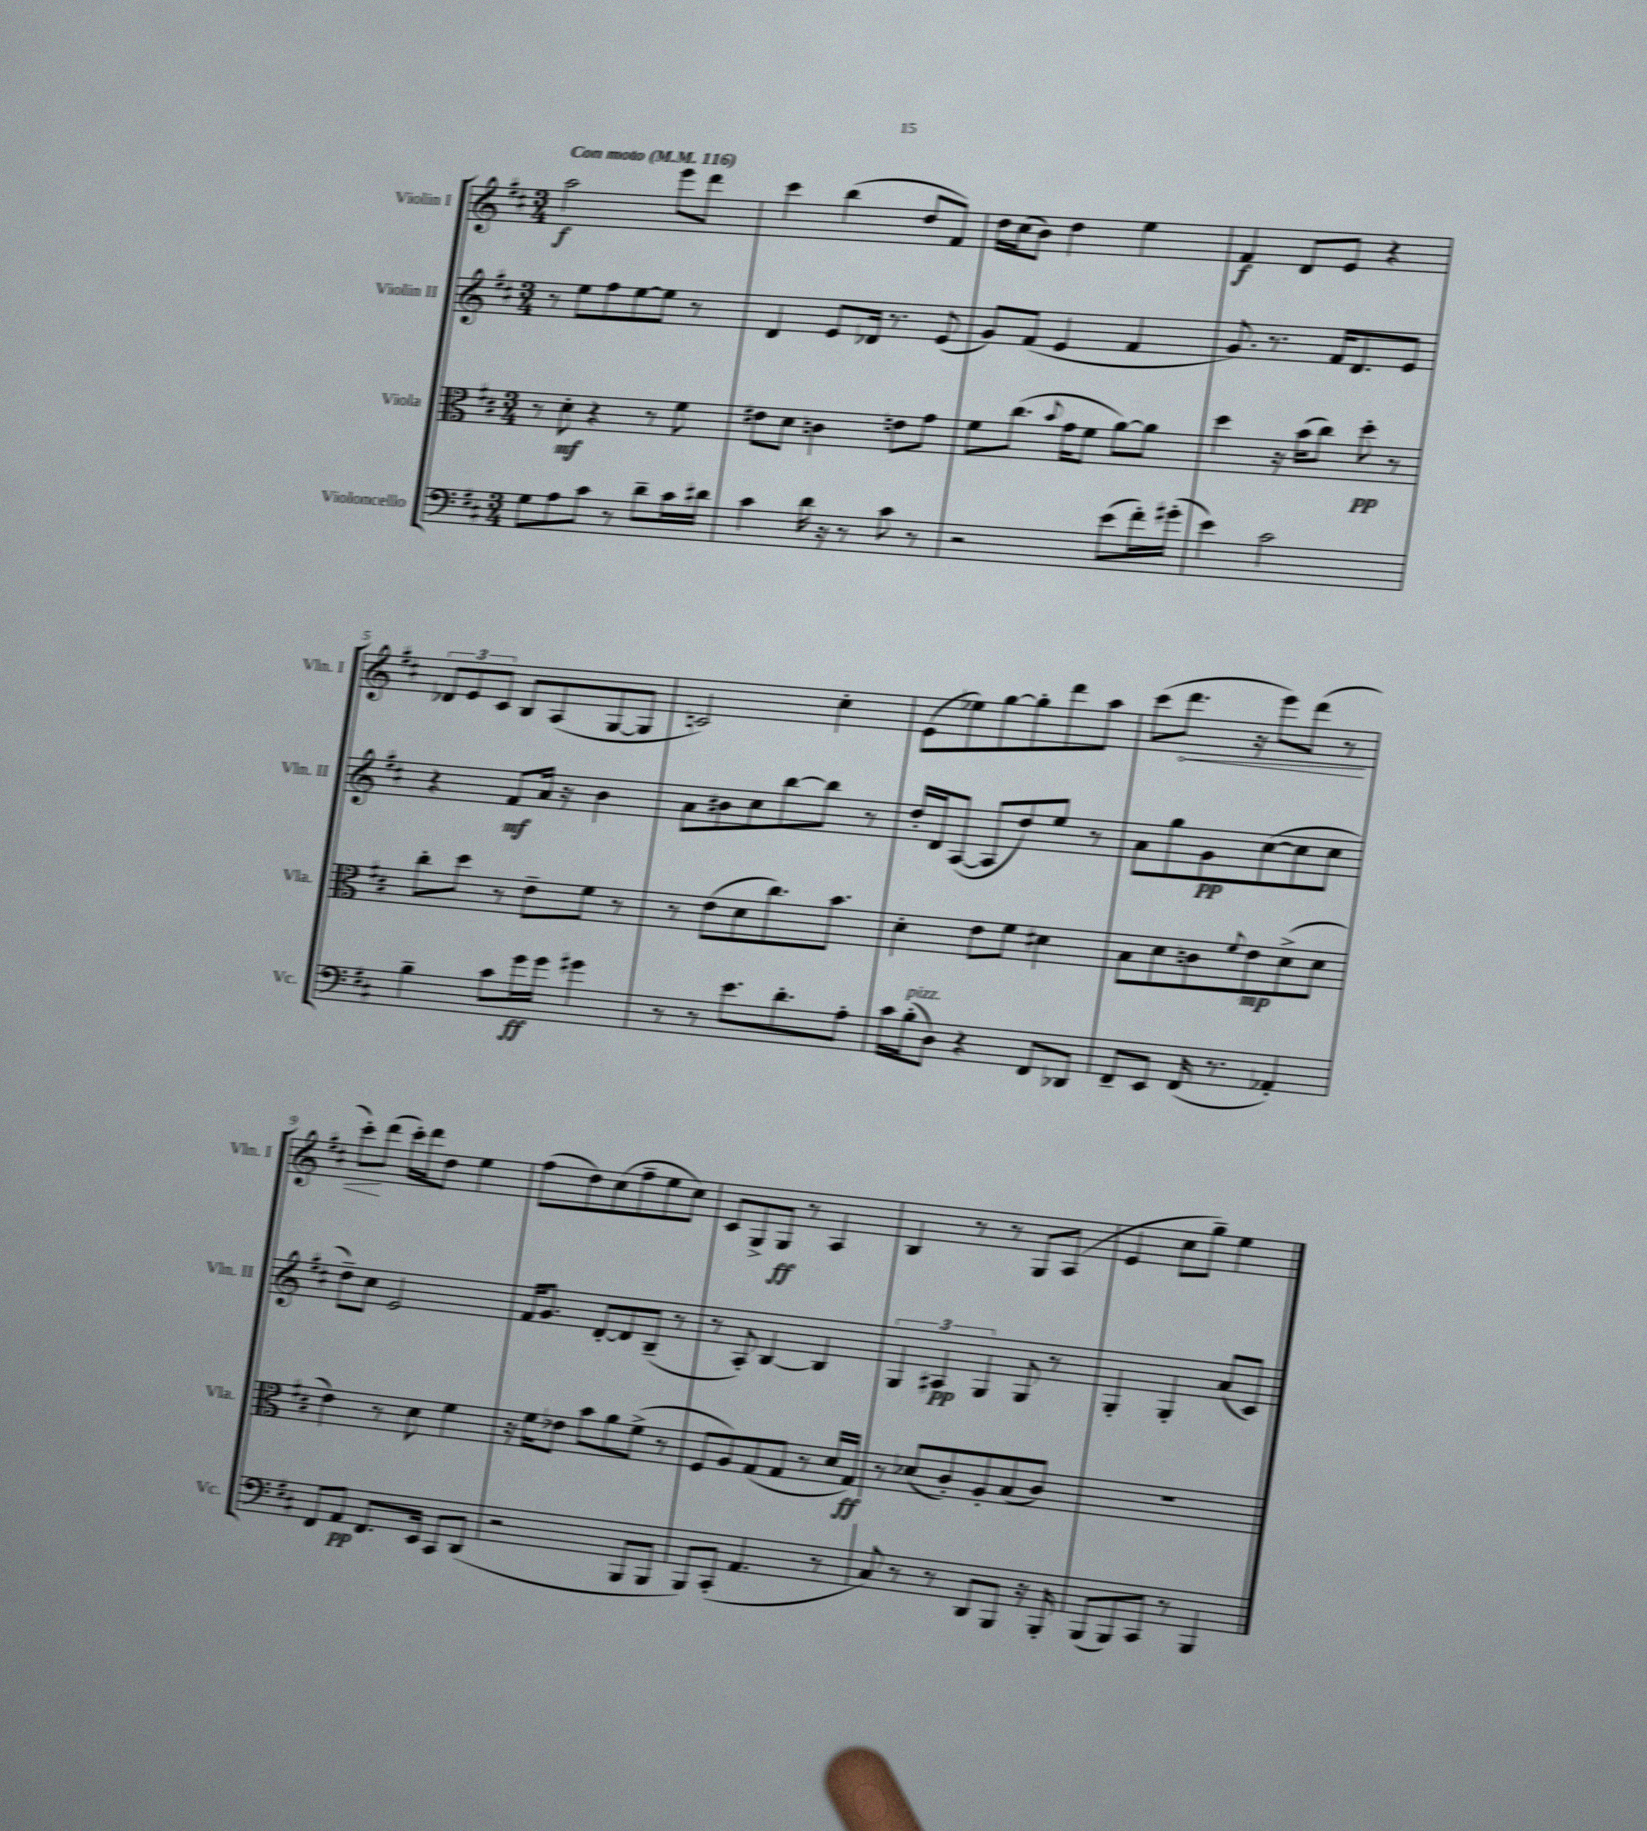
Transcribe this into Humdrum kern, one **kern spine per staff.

**kern	**kern	**kern	**kern
*staff4	*staff3	*staff2	*staff1
*clefF4	*clefC3	*clefG2	*clefG2
*k[f#c#]	*k[f#c#]	*k[f#c#]	*k[f#c#]
*M3/4	*M3/4	*M3/4	*M3/4
*MM116	*MM116	*MM116	*MM116
8G\L	8r	8r	2aa\
8A\	8d'\	8ee\L	.
8c#\J	4r	8ff#\	.
8r	.	[8ee\	.
8d~\L	8r	8ee\]J	8eee\L
16c#\L	8f#\	8r	8ddd\J
16d#\JJ	.	.	.
=	=	=	=
4c#\	8e#\L	4d/	4ccc#\
.	8d\J	.	.
16d\	4c\	8e/L	(4bb\
16r	.	.	.
8r	.	16d-/Jk	.
.	.	8.r	.
8c#\	8e\L	.	8dd/L
8r	8g\J	(8e/	8f#/J)
=	=	=	=
2r	8f#\L	8g/L)	16dd\LL
.	.	.	(16cc#\J
.	(8.cc#\J	(8f#/J	8b\J)
.	.	4e/	4dd\
.	8qqb/	.	.
.	16g\LK	.	.
.	8f#\J	.	.
(8e\L	[8a\L)	4f#/	4ee\
16f#'\L)	8a\]J	.	.
(16g#'\JJ	.	.	.
=	=	=	=
4e\)	4dd\	8.g/)	4f#/
.	.	8.r	.
2c#\	16r	.	8d/L
.	(16b\LK	.	.
.	8cc#\J)	16f#/LK	8e/J
.	.	8.d/	.
.	8dd'\	.	4r
.	8r	8e/J	.
=	=	=	=
4B~\	8cc#'\L	4r	12d-/L
.	.	.	12e/
.	8dd\J	.	.
.	.	.	12c#/J
8c#\L	8r	8f#/L	8B/L
16g\L	8e~\L	16a/Jk	(8A/
16g\JJ	.	16r	.
4g#\	8f#\J	4b\	[8G/
.	8r	.	8G/]J
=	=	=	=
8r	8r	8a\L	2c/)
8r	(8e\L	8b#\	.
8.e\L	8d\	8cc#\	.
.	8.cc#\)	[8bb\	.
8.d'\	.	.	.
.	.	8bb\]J	4cc#'\
.	8.b\J	.	.
8A'\J	.	8r	.
=	=	=	=
16c#\LL	4d'\	16dd'/LL	(8e\L
(16B'\J	.	16d/J	.
8D\J)	.	([8A/J	8ee-\)
4r	8e\L	8A/]L	[8gg\
.	8f#\J	8dd/)	8gg'\]
8FF#/L	4d#\	8ee/J	8ddd\
8DD-/J	.	8r	8aa\J
=	=	=	=
8FF#~/L	8B\L	8a\L	(8ccc#\L
8EE/J	8d\	8gg\	8.ddd\J
(16FF#/	8c\	8g\	.
8.r	.	.	16r
.	8qqf#/	.	.
.	8e\	([8cc#\	8eee\L)
4AA-'/)	(8d^\	8cc#\]	(8ddd\J
.	8d\J	8cc#\J	8r
=	=	=	=
8FF#/L	4e\)	8dd~\L)	8ccc#'\L)
8AA/J	.	8cc#\J	(8ddd\J
8.FF#/L	8r	2e/	16ccc#'\LL)
.	.	.	16ddd\J
.	8d\	.	8dd\J
16EE/Jk	.	.	.
8CC#/L	4f#\	.	4ee\
(8DD/J	.	.	.
=	=	=	=
2r	16r	16f#/LK	(8ff#\L
.	16f#\LK	8.g/J	.
.	8e-\J	.	8dd\)
.	8b\L	[8d'/L	(8cc#\
.	8a\	8d/]	8ff#~\
8BBB/L	(8f#^\J	(8B~/J	8ee\
8BBB/J	8r	8r	8cc#\J)
=	=	=	=
8BBB/L)	8F#/L	8r	8c#/L
(8CC#'/J	8A/)	8A'/)	8G^/
4.AA/	(8G/	[4B/	8G/J
.	8G/J	.	8r
.	8r	4B/]	4A/
8r	16d/LL	.	.
.	16G/JJ)	.	.
=	=	=	=
8C#/)	8r	6G/	4B/
8r	(8d-/L	.	.
.	.	6A#/	.
8r	8c#'/)	.	8r
.	.	6G/	.
8DD/L	8A'/	.	8r
8BBB/J	(8B/	8G/	8G/L
16r	8c#/J)	8r	(8A/J
16BBB'/	.	.	.
=	=	=	=
(8BBB/L	2.r	4G'/	4e/
8BBB/)	.	.	.
8CC#/J	.	4G'/	8cc#\L
8r	.	.	8gg~\J)
4BBB/	.	(8a/L	4ee\
.	.	8c#/J)	.
==	==	==	==
*-	*-	*-	*-
